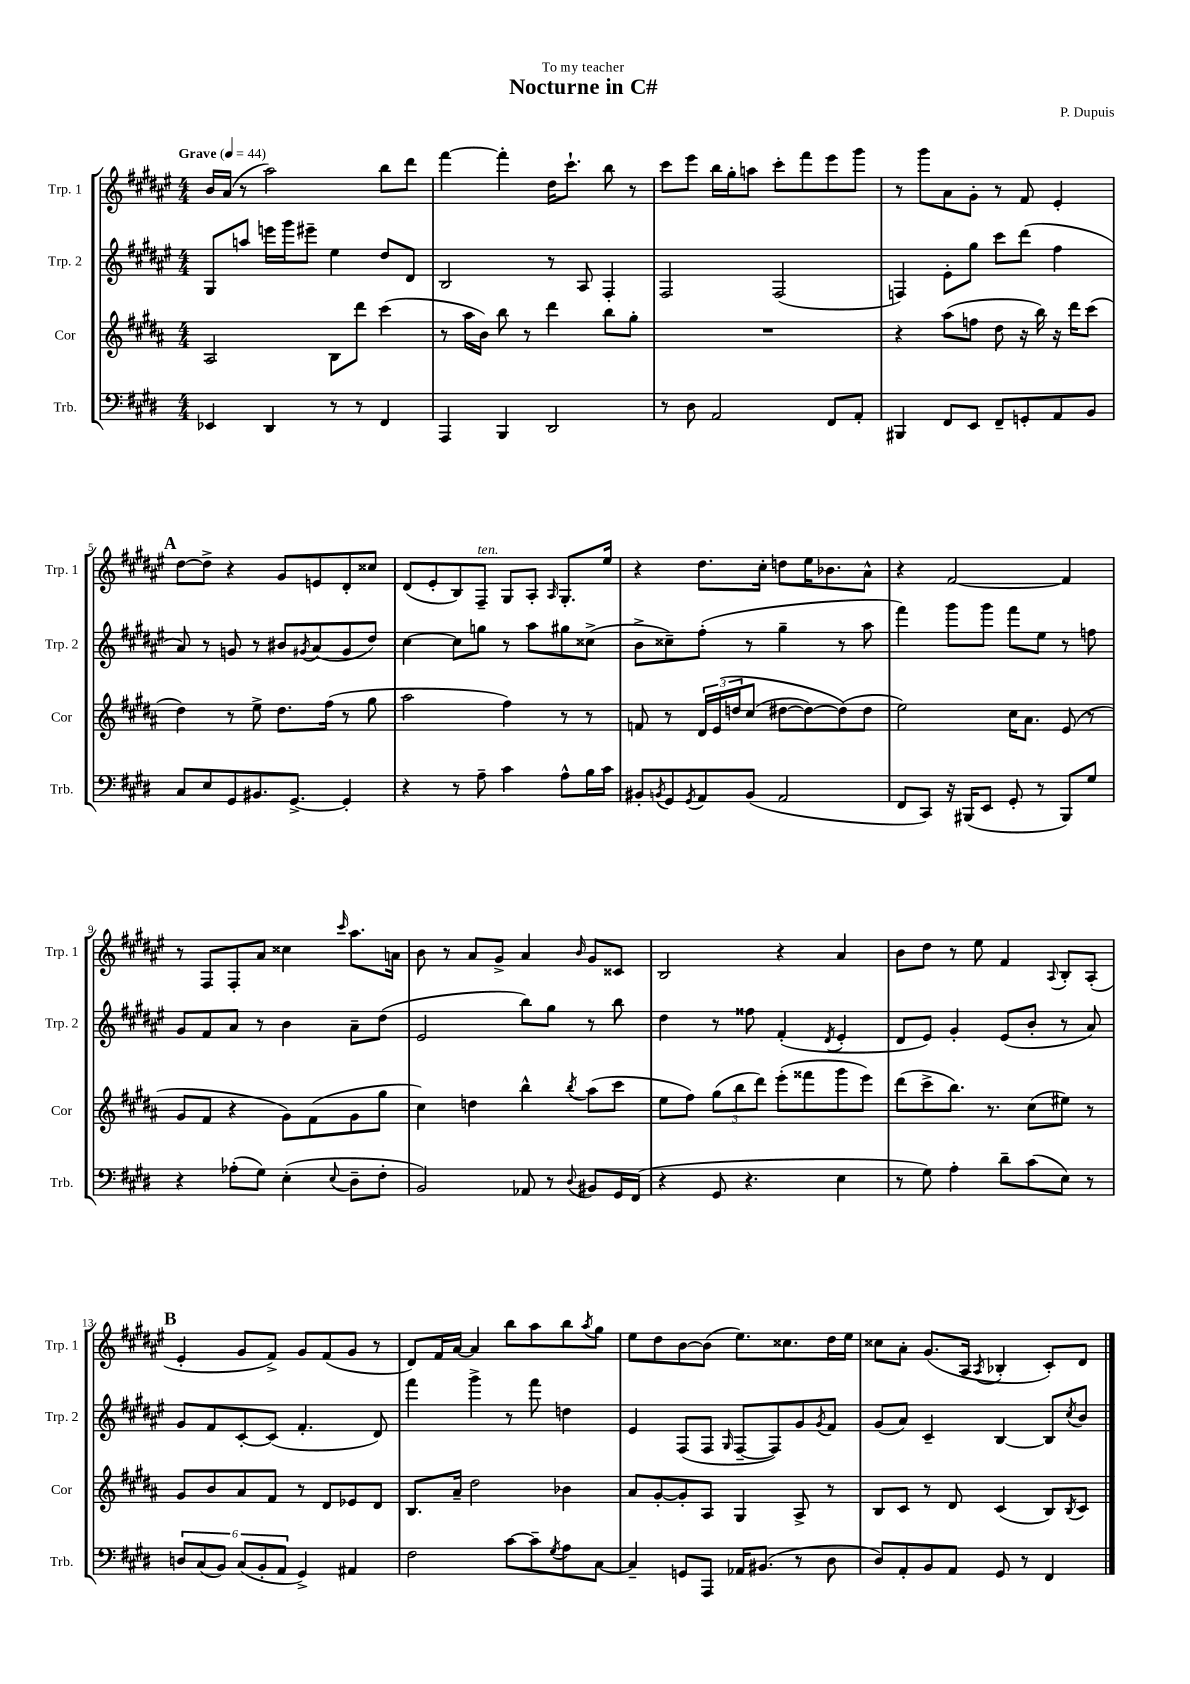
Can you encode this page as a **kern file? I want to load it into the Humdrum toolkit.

**kern	**kern	**kern	**kern
*part4	*part3	*part2	*part1
*staff4	*staff3	*staff2	*staff1
*I"Trb.	*I"Cor	*I"Trp. 2	*I"Trp. 1
*I'Trb.	*I'Cor	*I'Trp. 2	*I'Trp. 1
*clefF4	*clefG2	*clefG2	*clefG2
*k[f#c#g#d#]	*k[f#c#g#d#a#]	*k[f#c#g#d#a#e#]	*k[f#c#g#d#a#e#]
*M4/4	*M4/4	*M4/4	*M4/4
*MM44	*MM44	*MM44	*MM44
=1	=1	=1	=1
!	!	!	!LO:TX:a:B:t=Grave
4EE-X/	2A#/	8G#/L	16b/LL
.	.	.	(16a#/JJ
.	.	8aan/J	8r
4DD#/	.	16eeen\LL	2aa#\)
.	.	16ggg#\J	.
.	.	8eee#X~\J	.
8r	8B\L	4ee#\	.
8r	8ddd#\J	.	.
4FF#/	(4ccc#\	8dd#/L	8bb\L
.	.	8d#/J	8ddd#\J
=2	=2	=2	=2
4AAA/	8r	2B/	[4fff#\
.	16aa#\LL	.	.
.	16b\JJ)	.	.
4BBB/	8bb\	.	4fff#'\]
.	8r	.	.
2DD#/	4ddd#\	8r	16dd#\KL
.	.	.	8.ccc#`\J
.	.	8A#/	.
.	8bb\L	4F#'/	8bb\
.	8gg#'\J	.	8r
=3	=3	=3	=3
8r	1r	2F#/	8ccc#\L
8D#\	.	.	8eee#\J
2AA/	.	.	16bb\LL
.	.	.	16gg#'\J
.	.	.	8aan\J
.	.	(2F#/	8ccc#'\L
.	.	.	8fff#\
8FF#/L	.	.	8eee#\
8AA'/J	.	.	8ggg#\J
=4	=4	=4	=4
4BBB#X/	4r	4Fn/)	8r
.	.	.	8ggg#\L
8FF#/L	(8aa#\L	8e#'\L	8a#\
8EE/J	8ffn\J	8gg#\J	8g#'\J
8FF#~/L	8dd#\	8ccc#\L	8r
8GGn'/	16r	(8ddd#\J	8f#/
.	16bb\)	.	.
8AA/	16r	4ff#\	4e#'/
.	16ddd#\KL	.	.
8BB/J	(8ccc#\J	.	.
!!LO:LB:g=z
!!LO:REH:place=s1:t=A
=5	=5	=5	=5
8C#/L	4dd#\)	8a#/)	[8dd#\L
8E/	.	8r	8dd#^\J]
8GG#/	8r	8gn/	4r
8.BB#X/	8ee^\	8r	.
.	8.dd#\L	8b#X/L	8g#/L
[8.GG#^/J	.	.	.
.	.	8qg#X/	.
.	.	(8a#/	8en/
.	(16ff#\Jk	.	.
4GG#'/]	8r	8g#/	8d#'/
.	8gg#\	8dd#/J)	8cc##X/J
=6	=6	=6	=6
4r	2aa#\	[4cc#\	(8d#/L
.	.	.	8e#'/
8r	.	8cc#\L]	8B/)
!	!	!	!LO:TX:a:i:t=ten.
8A~\	.	8ggn\J	8F#~/J
4c#\	4ff#\)	8r	8G#/L
.	.	8aa#\L	8A#'/J
.	.	.	16qqA#/
8A^^\L	8r	8gg#X\	8.G#'/L
16B\L	8r	(8cc##X^\J	.
16c#\JJ	.	.	16ee#/Jk
=7	=7	=7	=7
8BB#X'/L	8fn/	8b^\L	4r
8qBBn/	.	.	.
8GG#/	8r	8cc##X~\)	.
8qGG#/	.	.	.
8AA/	24d#/LL	(8ff#'\J	8.dd#\L
.	(24e/	.	.
.	24ddn/J	.	.
(8BB/J	(8cc#/J	8r	.
.	.	.	16cc#'\Jk
2AA/	[8dd#X\L	4gg#~\	8ddn\L
.	8dd#\_)	.	16ee#\K
.	.	.	8.b-X\
.	(8dd#\])	8r	.
.	8dd#\J	8aa#\	8a#^^\J
=8	=8	=8	=8
8FF#/L	2ee\)	4fff#\)	4r
8CC#/J)	.	.	.
16r	.	8ggg#\L	[2f#/
(16BBB#X/KL	.	.	.
8EE/J	.	8ggg#\J	.
8GG#'/	16cc#\KL	8fff#\L	.
.	8.a#\J	.	.
8r	.	8ee#\J	.
8BBB#/L)	(8e/	8r	4f#/]
8G#/J	8r	8ffn\	.
!!LO:LB:g=z
=9	=9	=9	=9
4r	8g#/L	8g#/L	8r
.	8f#/J	8f#/	8F#/L
(8A-X'\L	4r	8a#/J	8F#'/
8G#\J)	.	8r	8a#/J
(4E'\	8g#\L)	4b\	4cc##X\
.	(8f#\	.	.
8qqE/	.	.	16qqccc#/
8D#~\L	8g#\	8a#~\L	8.aa#\L
8F#'\J	8gg#\J	(8dd#\J	.
.	.	.	16an\Jk
=10	=10	=10	=10
2BB/)	4cc#\)	2e#/	8b\
.	.	.	8r
.	4ddn\	.	8a#/L
.	.	.	8g#^/J
8AA-X/	4bb^^\	8bb\L)	4a#/
8r	.	8gg#\J	.
8qqD#/	8qbb/	.	16qqb/
8BB#X/L	(8aa#\L	8r	8g#/L
16GG#/L	8ccc#\J	8bb\	8c##X/J
(16FF#/JJ	.	.	.
=11	=11	=11	=11
4r	8ee\L	4dd#\	2B/
.	8ff#\J)	.	.
8GG#/	(12gg#\L	8r	.
.	12bb\	.	.
4.r	.	8ff##X\	.
.	12ddd#\J)	.	.
.	(8eee'\L	(4f#'/	4r
.	8fff##X\	.	.
.	.	8qd#/	.
4E\	8ggg#\	4e#'/	4a#/
.	8eee\J)	.	.
=12	=12	=12	=12
8r	(8ddd#\L	8d#/L	8b\L
8G#\)	8ccc#^\	8e#/J)	8dd#\J
4A'\	8.bb\J)	4g#'/	8r
.	.	.	8ee#\
.	8.r	.	.
8d#~\L	.	(8e#/L	4f#/
(8c#\	(8cc#\L	8b'/J	.
.	.	.	8qqA#/
8E\J)	8ee#X\J)	8r	8B'/L
8r	8r	8a#/)	(8A#'/J
!!LO:LB:g=z
!!LO:REH:place=s1:t=B
=13	=13	=13	=13
12Dn/L	8g#/L	8g#/L	4e#'/
(12C#/	.	.	.
.	8b/	8f#/	.
12BB/J)	.	.	.
(12C#/L	8a#/	[8c#'/	8g#/L
12BB'/	.	.	.
.	8f#/J	(8c#/J]	8f#^/J)
12AA/J	.	.	.
4GG#^/)	8r	4.f#'/	8g#/L
.	8d#/L	.	(8f#/
4AA#X/	8e-X/	.	8g#/J
.	8d#/J	8d#/)	8r
=14	=14	=14	=14
2F#\	8.B/L	4fff#\	8d#/L)
.	.	.	16f#/L
.	16a#~/Jk	.	[16a#/JJ
.	2dd#\	4ggg#^\	4a#/]
[8c#\L	.	8r	8bb\L
8c#~\]	.	8fff#\	8aa#\
8qG#/	.	.	.
8A\	4b-X\	4ddn\	8bb\
.	.	.	8qaa#/
[8C#\J	.	.	8gg#\J
=15	=15	=15	=15
4C#~/]	8a#/L	4e#/	8ee#\L
.	[8g#'/	.	8dd#\
8GGn/L	8g#'/]	(8F#/L	[8b\
8AAA/J	8A#/J	8F#/J	(8b\J]
.	.	16qqG#/	.
16AA-X/KL	4G#/	[8F#~/L	8.ee#\L)
(8.BB#X/J	.	.	.
.	.	8F#/])	.
.	.	.	8.cc##X\
8r	8A#^/	8g#/	.
.	.	8qg#/	.
8D#\	8r	8f#/J	16dd#\L
.	.	.	16ee#\JJ
=16	=16	=16	=16
8D#/L)	8B/L	(8g#/L	8cc##X\L
8AA'/	8c#/J	8a#/J)	8a#'\J
8BB/	8r	4c#~/	(8.g#/L
8AA/J	8d#/	.	.
.	.	.	16A#/Jk
.	.	.	8qA#/
8GG#/	(4c#/	[4B/	4B-X'/
8r	.	.	.
4FF#/	8B/L)	8B/L]	8c#'/L)
.	8qB/	8qcc#/	.
.	8c#/J	8b/J	8d#/J
==	==	==	==
*-	*-	*-	*-
